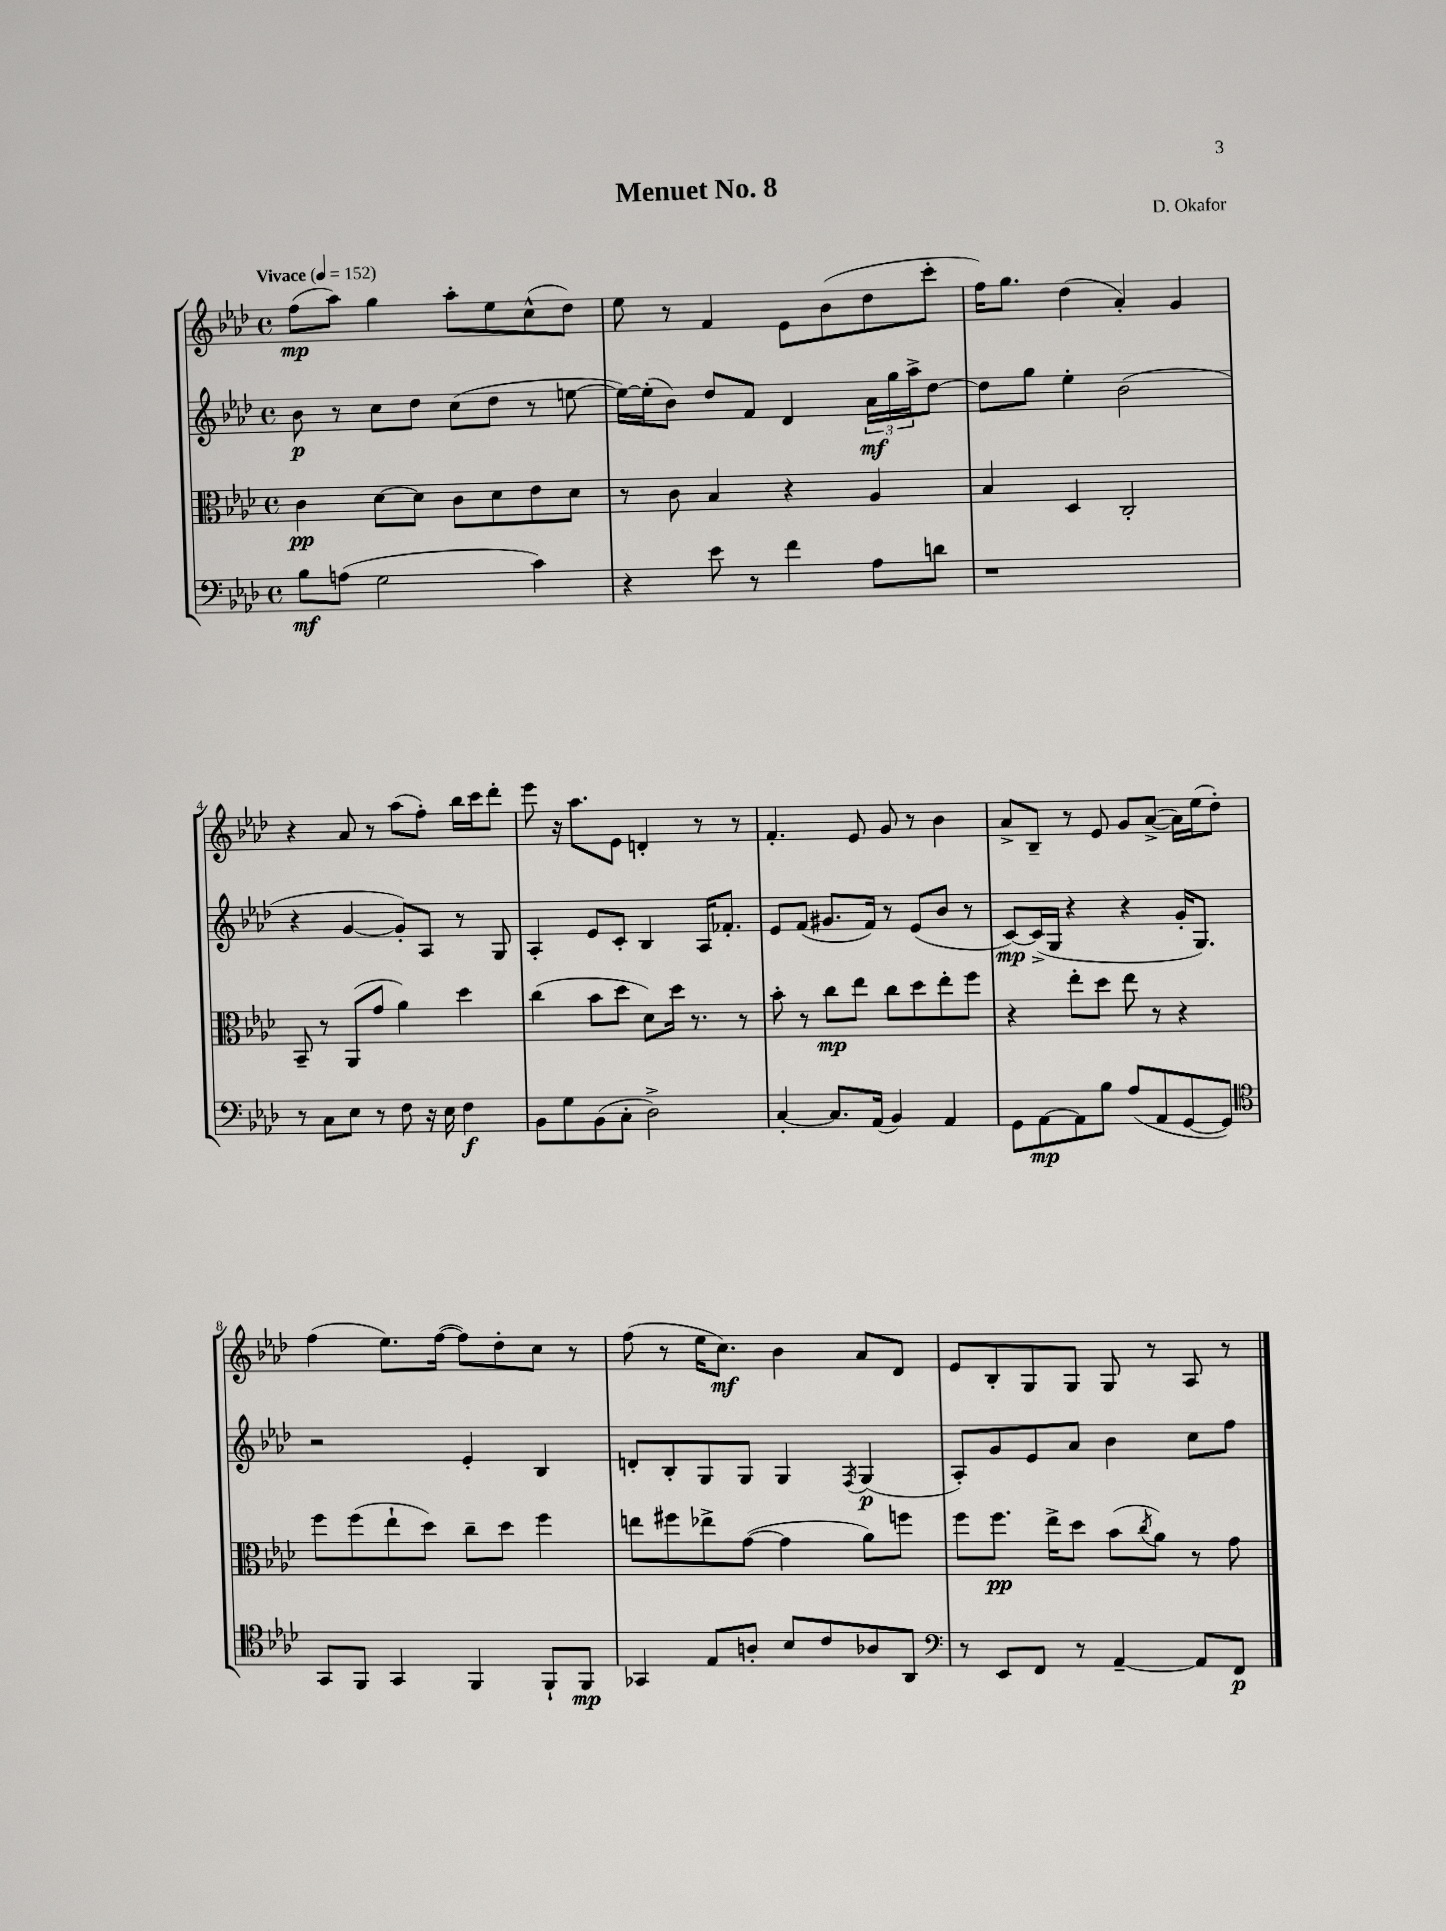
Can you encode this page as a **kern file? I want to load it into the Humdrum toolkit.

**kern	**kern	**kern	**kern
*staff4	*staff3	*staff2	*staff1
*clefF4	*clefC3	*clefG2	*clefG2
*k[b-e-a-d-]	*k[b-e-a-d-]	*k[b-e-a-d-]	*k[b-e-a-d-]
*M4/4	*M4/4	*M4/4	*M4/4
*met(c)	*met(c)	*met(c)	*met(c)
*MM152	*MM152	*MM152	*MM152
8B-	4c	8b-	(8ff
(8A	.	8r	8aa-)
2G	[8d-	8cc	4gg
.	8d-]	8dd-	.
.	8c	(8cc	8aa-'
.	8d-	8dd-	8ee-
4c)	8e-	8r	(8cc^^
.	8d-	[8ee	8dd-)
=	=	=	=
4r	8r	16ee_)	8ee-
.	.	(16ee']	.
.	8c	8b-)	8r
8e-	4B-	8dd-	4f
8r	.	8f	.
4f	4r	4d-	8e-
.	.	.	(8b-
8A-	4A-	24a-	8dd-
.	.	24gg	.
.	.	24aa-^	.
8d	.	[8dd-	8ccc'
=	=	=	=
1r	4B-	8dd-]	16ff)
.	.	.	8.gg
.	.	8gg	.
.	4D-	4ee-'	(4dd-
.	2C'	(2b-	4a-')
.	.	.	4g
=	=	=	=
8r	8BB-~	4r	4r
8C	8r	.	.
8E-	(8AA-	[4g	8a-
8r	8g	.	8r
8F	4a-)	8g'])	(8aa-
16r	.	8A-	8ff')
16E-	.	.	.
4F	4dd-	8r	16bb-
.	.	.	16ccc
.	.	8G	8ddd-'
=	=	=	=
8BB-	(4cc	4A-'	8eee-
8G	.	.	16r
.	.	.	8.aa-
(8BB-	8b-	8e-	.
8C'	8dd-	8c'	8e-
2D-^)	8d-)	4B-	4d'
.	16dd-	.	.
.	8.r	.	.
.	.	16A-	8r
.	.	8.f-'	.
.	8r	.	8r
=	=	=	=
[4C'	8b-'	8e-	4.f'
.	8r	(8f	.
8.C]	8cc	8.g#	.
.	8ee-	.	8e-
(16AA-	.	16f)	.
4BB-)	8cc	8r	8g
.	8dd-	(8e-	8r
4AA-	8ee-'	8b-	4b-
.	8ff	8r	.
=	=	=	=
8GG	4r	[8c)	8a-^
[8AA-	.	(16c^]	8B-~
.	.	16G	.
8AA-]	8ee-'	4r	8r
8B-	8dd-	.	8e-
(8A-	8ee-	4r	8g
8AA-	8r	.	([8a-^
[8GG	4r	16g'	16a-])
.	.	8.G)	(16ee-
8GG])	.	.	8dd-')
=	=	=	=
*clefC4	*	*	*
8GG	8ff	2r	(4ff
8FF	(8ff	.	.
4GG	8ee-`	.	8.ee-)
.	8dd-)	.	.
.	.	.	([16ff
4FF	8cc~	4e-'	8ff])
.	8dd-	.	8dd-'
8FF`	4ff	4B-	8cc
8FF	.	.	8r
=	=	=	=
4GG-	8ee	8d'	(8ff
.	8ff#	8B-'	8r
8E-	8ee-^	8G	16ee-
.	.	.	8.cc)
8A'	([8g	8G	.
8B-	4g]	4G	4b-
8c	.	.	.
.	.	8qF	.
8A-	8a-)	(4G	8a-
8AA-	8ff	.	8d-
=	=	=	=
*clefF4	*	*	*
8r	8ff	8A-')	8e-
8EE-	8.ff	8g	8B-'
8FF	.	8e-	8G
.	16ee-^	.	.
8r	8dd-	8a-	8G
[4AA-~	(8b-	4b-	8G
.	8qcc	.	.
.	8a-)	.	8r
8AA-]	8r	8cc	8A-
8FF	8g	8ff	8r
==	==	==	==
*-	*-	*-	*-
